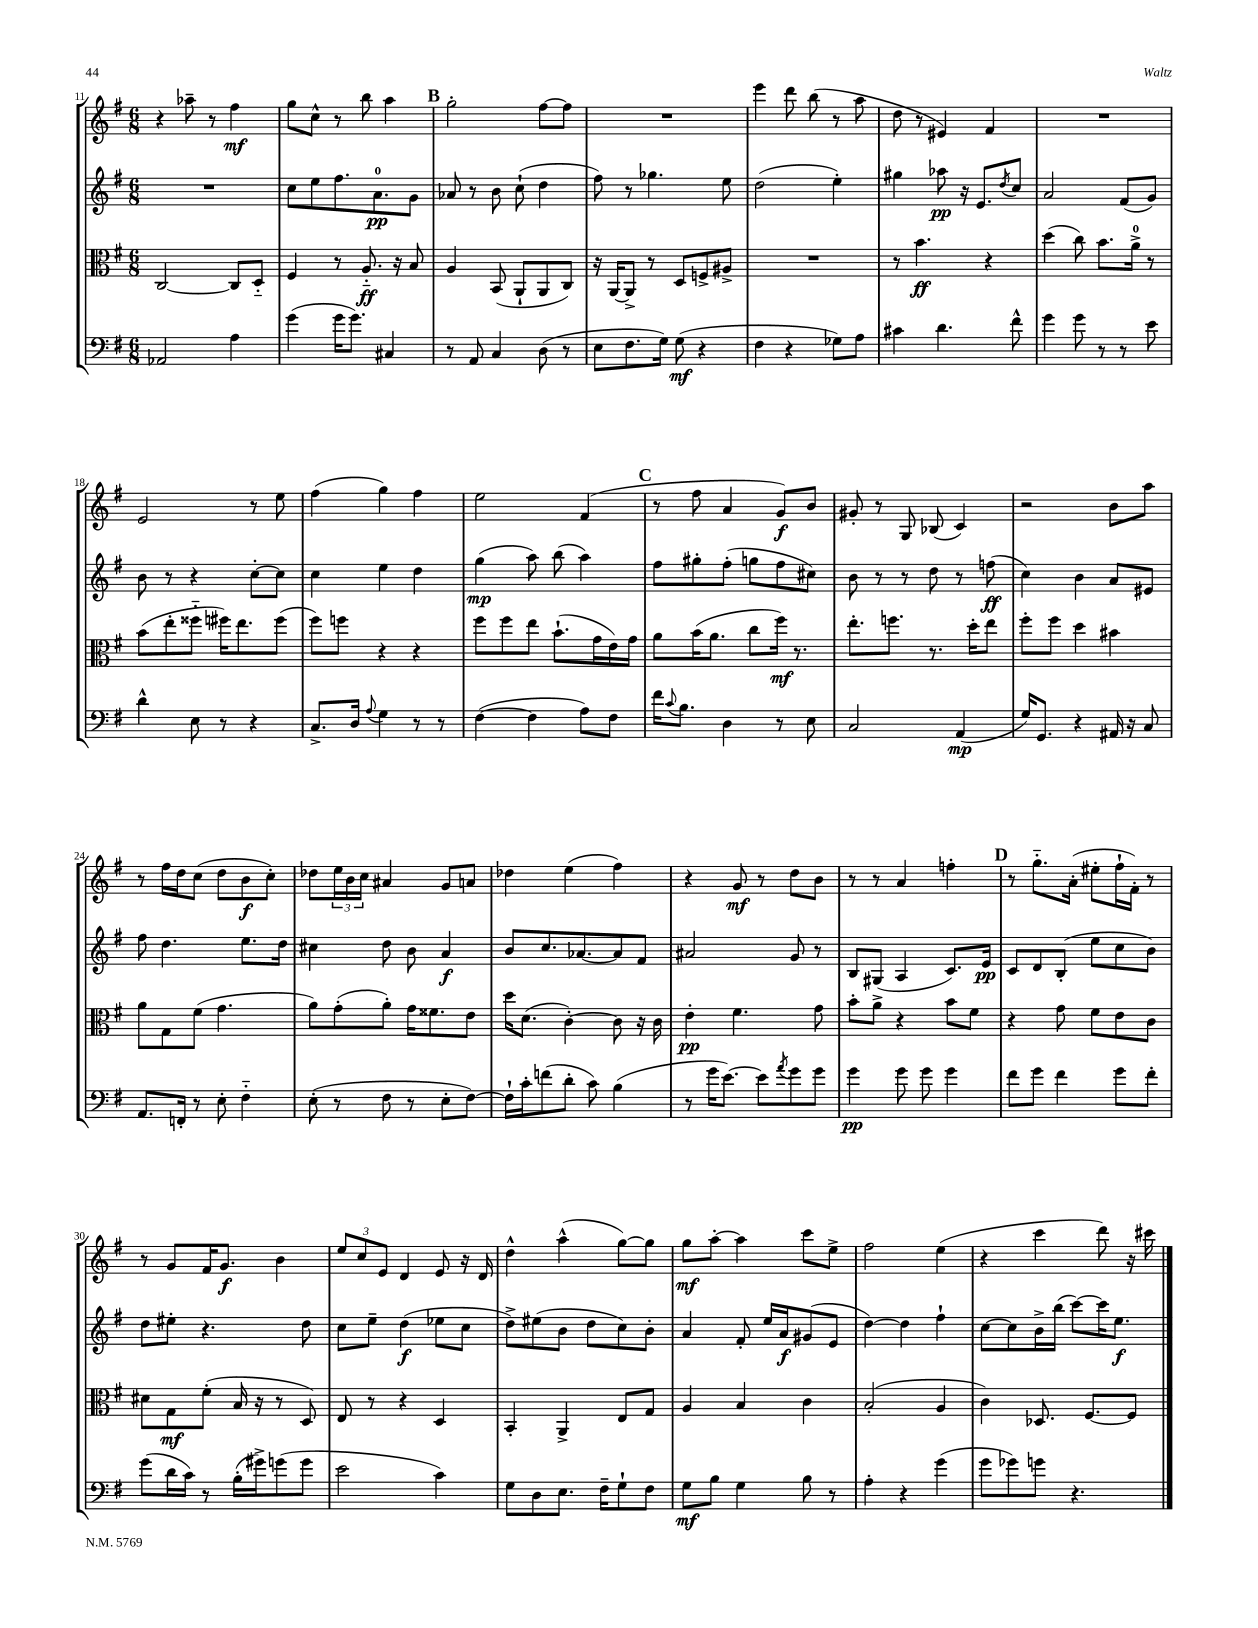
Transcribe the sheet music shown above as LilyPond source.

<<
\new StaffGroup <<
\new Staff = "s0" {
    \clef treble \key g \major \numericTimeSignature \time 6/8
    r4 aes''8-- r8 fis''4\mf |
    g''8 c''8-^ r8 b''8 a''4 |
    \mark \markup { \bold "B" } g''2-. fis''8~ fis''8 |
    R2. |
    e'''4 d'''8 b''8( r8 a''8 |
    d''8 r8 eis'4) fis'4 |
    R2. |
    e'2 r8 e''8 |
    fis''4( g''4) fis''4 |
    e''2 fis'4( |
    \mark \markup { \bold "C" } r8 fis''8 a'4 g'8\f) b'8 |
    gis'8-. r8 g8 bes8( c'4) |
    r2 b'8 a''8 |
    r8 fis''16 d''16 c''8( d''8 b'8\f c''8-.) |
    des''8 \tuplet 3/2 { e''16 b'16 c''16 } ais'4 g'8 a'8 |
    des''4 e''4( fis''4) |
    r4 g'8\mf r8 d''8 b'8 |
    r8 r8 a'4 f''4-. |
    \mark \markup { \bold "D" } r8 g''8.-_ a'16-.( eis''8-. fis''16-! fis'16-.) r8 |
    r8 g'8 fis'16 g'8.\f b'4 |
    \tuplet 3/2 { e''8 c''8 e'8 } d'4 e'8 r16 d'16 |
    d''4-^ a''4-^( g''8~) g''8 |
    g''8\mf a''8~-. a''4 c'''8 e''8-> |
    fis''2 e''4( |
    r4 c'''4 d'''8) r16 cis'''16 \bar "|." |
}
\new Staff = "s1" {
    \clef treble \key g \major \numericTimeSignature \time 6/8
    R2. |
    c''8 e''8 fis''8. a'8.-0\pp g'8 |
    \mark \markup { \bold "B" } aes'8 r8 b'8 c''8-!( d''4 |
    fis''8) r8 ges''4. e''8 |
    d''2( e''4-.) |
    gis''4 aes''8\pp r16 e'8. \acciaccatura { d''8 } c''8 |
    a'2 fis'8( g'8) |
    b'8 r8 r4 c''8~-. c''8 |
    c''4 e''4 d''4 |
    g''4\mp( a''8) b''8( a''4) |
    \mark \markup { \bold "C" } fis''8 gis''8-. fis''8-.( g''8 fis''8 cis''8) |
    b'8 r8 r8 d''8 r8 f''8\ff( |
    c''4) b'4 a'8 eis'8 |
    fis''8 d''4. e''8. d''16 |
    cis''4 d''8 b'8 a'4\f |
    b'8 c''8. aes'8.~ aes'8 fis'8 |
    ais'2 g'8 r8 |
    b8 gis8( a4 c'8.) e'16\pp |
    \mark \markup { \bold "D" } c'8 d'8 b8-.( e''8 c''8 b'8) |
    d''8 eis''8-. r4. d''8 |
    c''8 e''8-- d''4\f( ees''8 c''8 |
    d''8->) eis''8( b'8 d''8 c''8) b'8-. |
    a'4 fis'8-. e''16 a'16\f gis'8( e'8 |
    d''4~) d''4 fis''4-! |
    c''8~ c''8 b'16-> b''16( c'''8~) c'''16 e''8.\f \bar "|." |
}
\new Staff = "s2" {
    \clef alto \key g \major \numericTimeSignature \time 6/8
    c2~ c8 d8-_ |
    fis4 r8 a8.-_\ff r16 b8 |
    \mark \markup { \bold "B" } a4 b,8( a,8-! a,8 c8) |
    r16 a,16~ a,8-> r8 d8 f8-> ais8-> |
    R2. |
    r8 b'4.\ff r4 |
    d''4( c''8) b'8. a'16-0-> r8 |
    b'8( e''8-. fisis''8-_ fis''16) e''8. fis''8( |
    fis''8) f''8 r4 r4 |
    fis''8 fis''8 e''8 b'8.-!( g'16 e'16) g'16 |
    \mark \markup { \bold "C" } a'8 b'16( a'8. c''8 fis''16\mf) r8. |
    e''8.-. f''8. r8. d''16-. e''8 |
    fis''8-. fis''8 d''4 bis'4 |
    a'8 g8 fis'8( g'4. |
    a'8) g'8-.( a'8-.) g'16 fisis'8. e'8 |
    d''16 d'8.( c'4~-.) c'8 r16 c'16 |
    e'4-.\pp fis'4. g'8 |
    b'8-. a'8-> r4 b'8 fis'8 |
    \mark \markup { \bold "D" } r4 g'8 fis'8 e'8 c'8 |
    dis'8 g8\mf fis'8-.( b16 r16 r8 d8) |
    e8 r8 r4 d4 |
    b,4-. a,4-> e8 g8 |
    a4 b4 c'4 |
    b2-.( a4 |
    c'4) des8. fis8.~ fis8 \bar "|." |
}
\new Staff = "s3" {
    \clef bass \key g \major \numericTimeSignature \time 6/8
    aes,2 a4 |
    g'4( g'16 g'8.) cis4 |
    \mark \markup { \bold "B" } r8 a,8 c4 d8( r8 |
    e8 fis8. g16) g8\mf( r4 |
    fis4 r4 ges8) a8 |
    cis'4 d'4. fis'8-^ |
    g'4 g'8 r8 r8 e'8 |
    d'4-^ e8 r8 r4 |
    c8.-> d16 \appoggiatura { a8 } g4 r8 r8 |
    fis4~( fis4 a8) fis8 |
    \mark \markup { \bold "C" } fis'16 \appoggiatura { c'8 } b8. d4 r8 e8 |
    c2 a,4\mp( |
    g16) g,8. r4 ais,16 r16 c8 |
    a,8. f,16-. r8 e8-. fis4-_ |
    e8-.( r8 fis8 r8 e8-. fis8~) |
    fis16-! c'16-. f'8( d'8-. c'8) b4( |
    r8 g'16 e'8.~) e'8 \acciaccatura { a'8 } g'8 g'8 |
    g'4\pp g'8 g'8 g'4 |
    \mark \markup { \bold "D" } fis'8 g'8 fis'4 g'8 fis'8-. |
    g'8( d'16 c'16) r8 b16-.( gis'16->) g'8( g'8 |
    e'2 c'4) |
    g8 d8 e8. fis16-- g8-! fis8 |
    g8\mf b8 g4 b8 r8 |
    a4-. r4 g'4( |
    g'8 ges'8) g'8 r4. \bar "|." |
}
>>
>>
\layout { \context { \Score currentBarNumber = #11 } }
